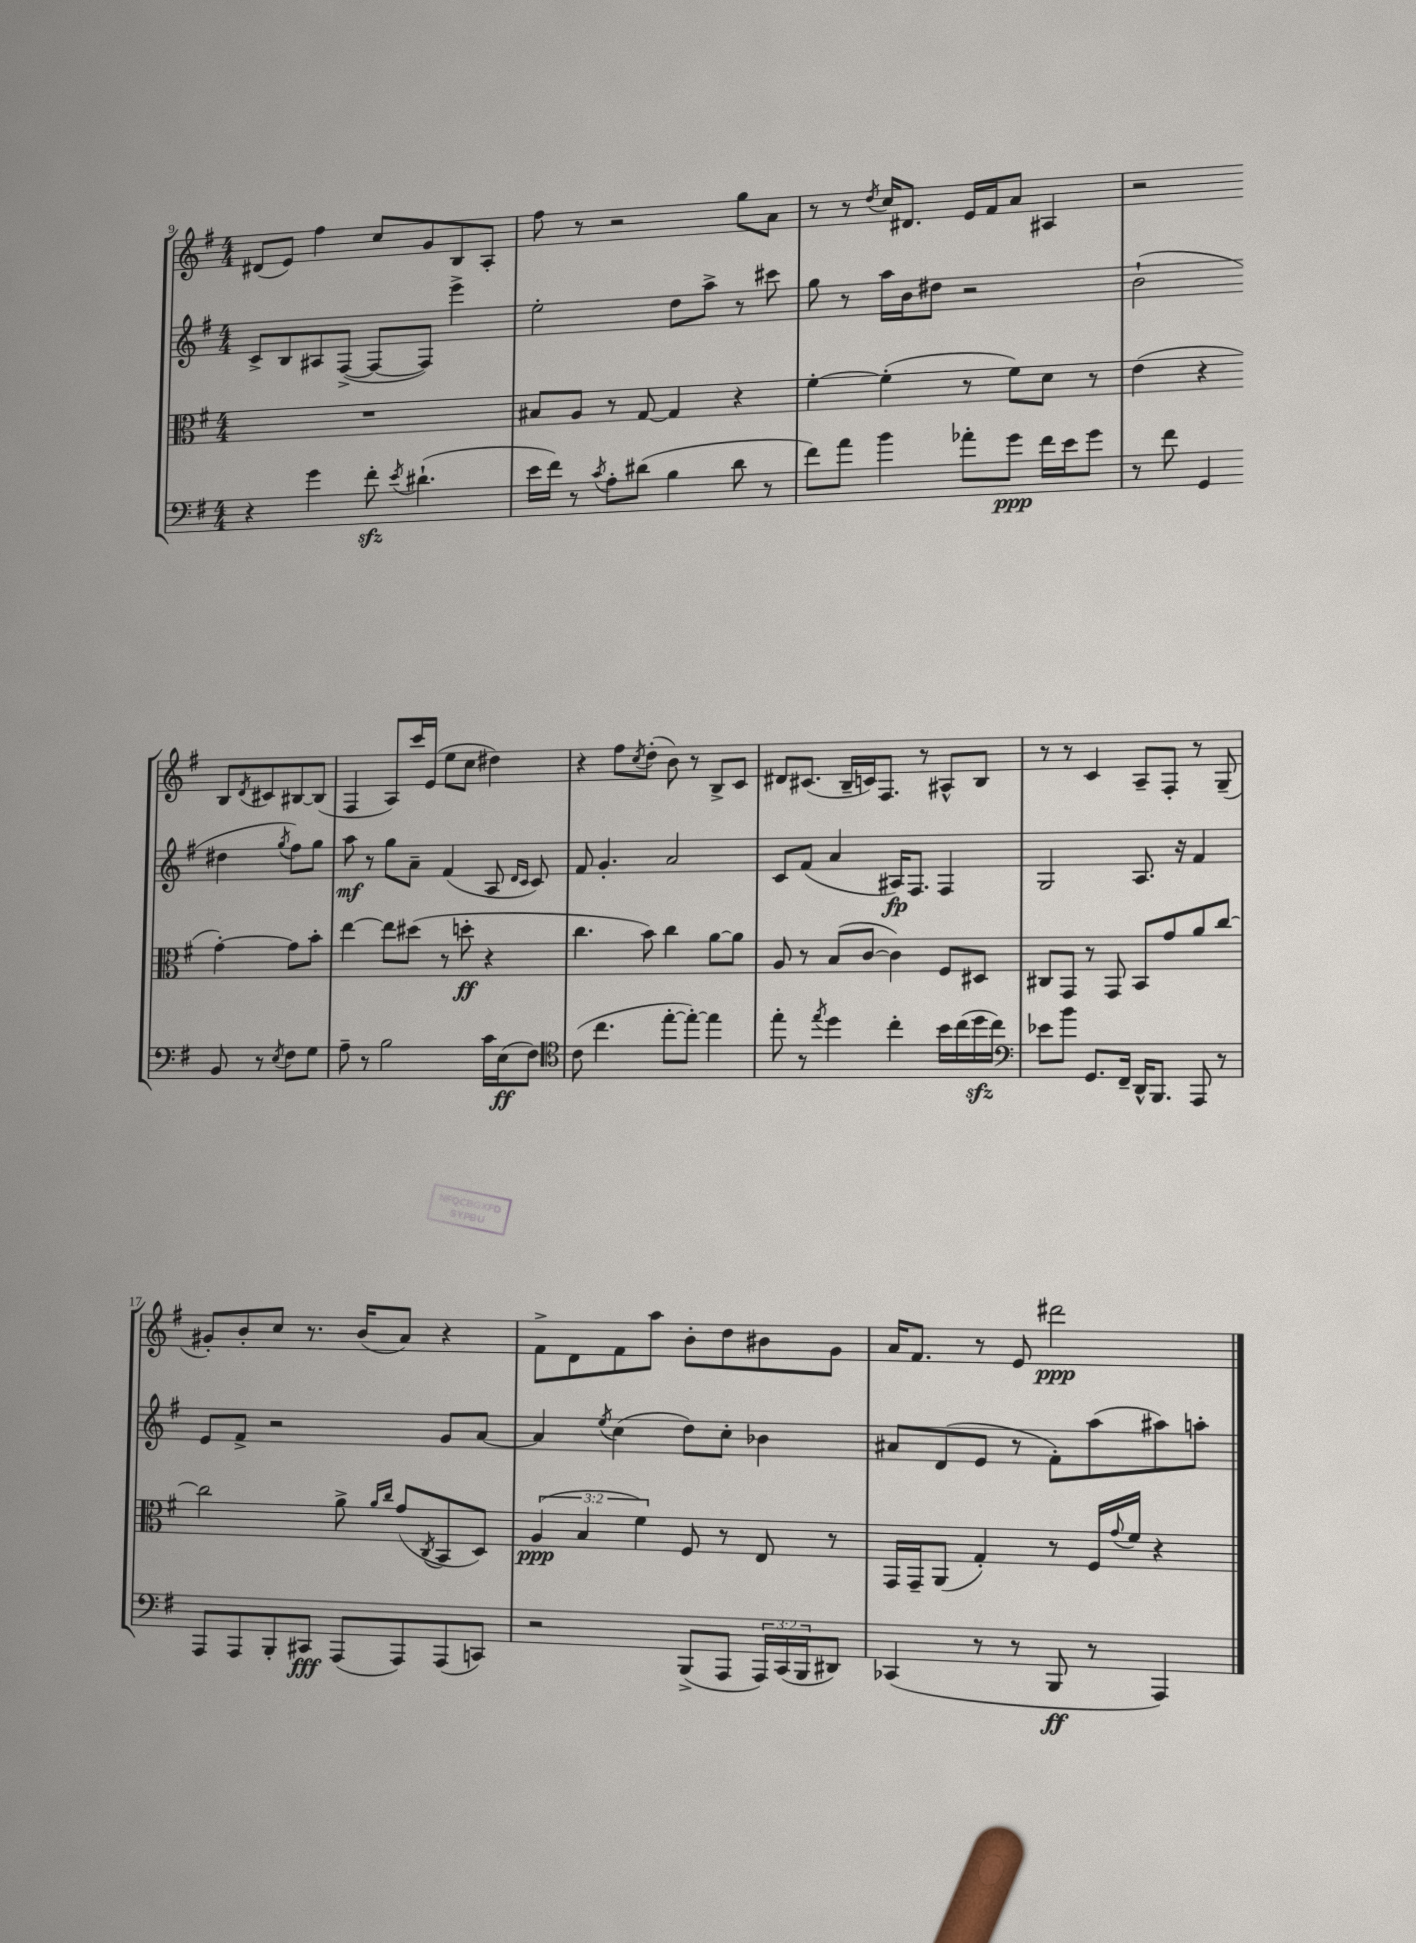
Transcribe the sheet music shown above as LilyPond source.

<<
\new StaffGroup <<
\new Staff = "s0" {
    \clef treble \key g \major \numericTimeSignature \time 4/4
    dis'8( e'8) fis''4 c''8 g'8 b8 a8-. |
    fis''8 r8 r2 g''8 a'8 |
    r8 r8 \acciaccatura { d''8 } c''16 dis'8. e'16 fis'16 a'8 ais4 |
    r2 b8 \acciaccatura { d'8 } cis'8 bis8~ bis8( |
    fis4 a8) c'''16 e'16( e''8 c''8 dis''4) |
    r4 fis''8 \acciaccatura { c''8 } d''8-.( b'8) r8 b8-> c'8 |
    dis'8 cis'8.( b16-- c'16) fis8. r8 ais8-^ b8 |
    r8 r8 c'4 a8-- fis8-. r8 g8--( |
    gis'8-.) b'8-. c''8 r8. b'16( a'8) r4 |
    fis'8-> d'8 fis'8 a''8 b'8-. d''8 bis'8 g'8 |
    a'16 fis'8. r8 e'8 dis'''2\ppp \bar "|." |
}
\new Staff = "s1" {
    \clef treble \key g \major \numericTimeSignature \time 4/4
    c'8-> b8 ais8 fis8~->( fis8~ fis8) e'''4-> |
    e''2-. d''8 a''8-> r8 cis'''8 |
    g''8 r8 a''16 b'16 dis''8 r2 |
    b'2-!( dis''4 \acciaccatura { g''8 } fis''8) g''8 |
    a''8\mf r8 g''8 a'8-- fis'4( a8 \grace { d'16 c'16 } c'8) |
    fis'8 g'4.-. a'2 |
    c'8 fis'8( a'4 ais16\fp) fis8. fis4 |
    g2 a8. r16 fis'4 |
    e'8 fis'8-> r2 g'8 a'8~ |
    a'4 \acciaccatura { e''8 } c''4( d''8) c''8-. bes'4 |
    ais'8 d'8( e'8 r8 fis'8-.) a''8( ais''8) a''8-. \bar "|." |
}
\new Staff = "s2" {
    \clef alto \key g \major \numericTimeSignature \time 4/4 \override Staff.TupletNumber.text = #tuplet-number::calc-fraction-text
    R1 |
    bis8 a8 r8 g8~ g4 r4 |
    fis'4~-. fis'4-.( r8 fis'8) d'8 r8 |
    e'4( r4 g'4~-.) g'8 b'8-. |
    e''4~ e''8 dis''8( r8 d''8-.\ff r4 |
    c''4. b'8) c''4 a'8~ a'8 |
    a8 r8 b8( c'8~ c'4) fis8 dis8 |
    cis8 g,8 r8 g,8 b,8 g'8 a'8 c''8~ |
    c''2 a'8-> \grace { a'16 c''16 } g'8( \acciaccatura { c8 } b,8 d8) |
    \tuplet 3/2 { a4\ppp( b4 fis'4) } fis8 r8 e8 r8 |
    g,16 g,16-- a,8( g4-.) r8 fis16 \appoggiatura { g'8 } fis'16 r4 \bar "|." |
}
\new Staff = "s3" {
    \clef bass \key g \major \numericTimeSignature \time 4/4 \override Staff.TupletNumber.text = #tuplet-number::calc-fraction-text
    r4 g'4 fis'8-.\sfz \acciaccatura { e'8 } dis'4.-!( |
    e'16 fis'16) r8 \acciaccatura { c'8 } a8-. dis'8( b4 dis'8 r8 |
    fis'8) a'8 b'4 aes'8-. g'8\ppp fis'16 e'16 g'8 |
    r8 fis'8 g,4 b,8 r8 \acciaccatura { e8 } fis8 g8 |
    a8-- r8 b2 c'16 e16\ff( fis8) |
    \clef tenor c'8( c''4. e''8~-. e''8~-.) e''4 |
    e''8-. r8 \acciaccatura { e''8 } d''4 c''4-. b'16 c''16( d''16\sfz c''16) |
    \clef bass ees'8 b'8 g,8. fis,16-- d,16-^ b,,8. a,,8 r8 |
    a,,8 a,,8 b,,8-. cis,8\fff a,,8( a,,8) a,,8( c,8) |
    r2 b,,8->( a,,8 \tuplet 3/2 { a,,16) c,16( b,,16 } dis,8) |
    ces,4( r8 r8 b,,8\ff r8 a,,4) \bar "|." |
}
>>
>>
\layout { \context { \Score currentBarNumber = #9 } }
